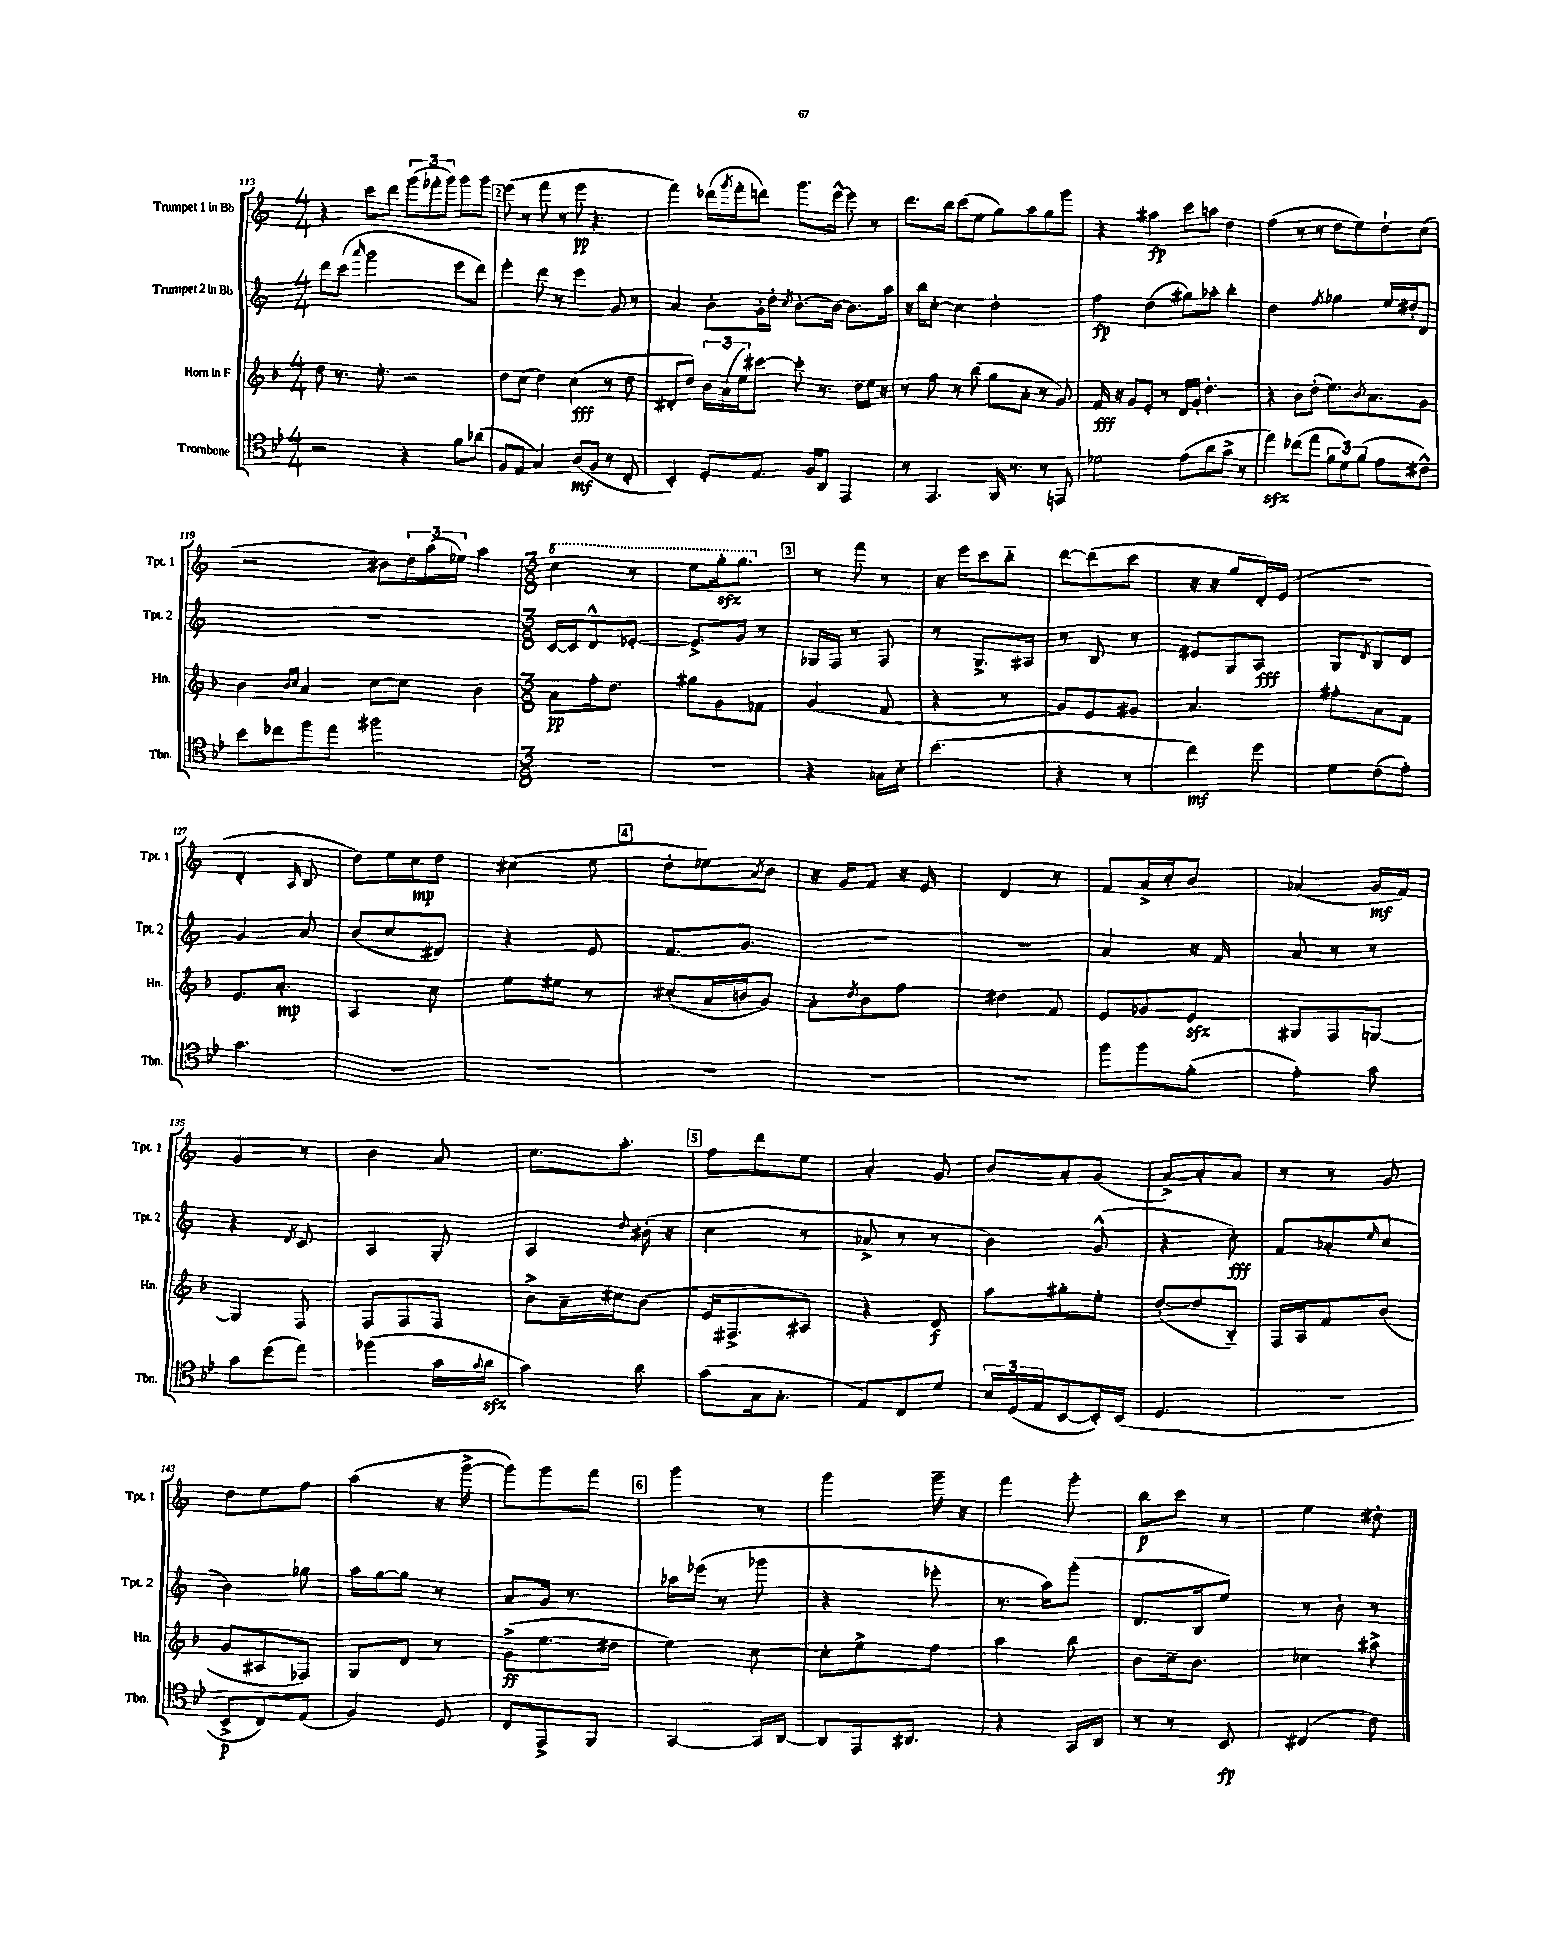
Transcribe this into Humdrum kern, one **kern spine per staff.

**kern	**kern	**kern	**kern
*staff4	*staff3	*staff2	*staff1
*clefC4	*clefG2	*clefG2	*clefG2
*k[b-e-]	*k[b-]	*k[]	*k[]
*M4/4	*M4/4	*M4/4	*M4/4
2r	8dd\	8ddd\L	4r
.	8.r	(8ccc\J	.
.	.	16qqaaa/	.
.	.	2ggg\	8ccc\L
.	8.ee'\	.	.
.	.	.	8ddd\J
4r	2r	.	(12ggg\L
.	.	.	12fff-'\
.	.	.	12ggg\J)
8f\L	.	8eee\L	8ggg\L
(8a-\J	.	8ddd\J)	8ggg\J
=	=	=	=
8F/L	8dd\L	4eee'\	(8eee\
8E-/J	(8cc\J	.	8r
4G/)	4dd\)	8ddd\	8fff\
.	.	8r	8r
(8A/L	(4cc\	4eee\	8eee\
8F/J	.	.	4.r
8r	8r	8g/	.
8C'/	8dd\	8r	.
=	=	=	=
4BB-'/)	8d#'/L	4a/	4fff\)
.	8dd/J)	.	.
8D'/L	24b-\LL	8b'\L	(16ddd-\LL
.	(24a\	.	.
.	.	.	8qggg/
.	.	.	16fff'\J
.	24ee\J)	.	.
8.E-/J	[8ccc#\J	16g'\L	8ddd\J)
.	.	16dd'\JJ	.
.	.	8qcc/	.
.	8ccc#'\]	[8.b'\L	8.ggg\L
16F/LK	.	.	.
8AA/J	8.r	.	.
.	.	16b\_Jk	[16eee^^\Jk
4EE-/	.	8.b\]L	8eee\]
.	16dd\LL	.	.
.	16ee\JJ	.	8r
.	16r	16aa\Jk	.
=	=	=	=
8r	8r	16r	8.ddd\L
.	.	16bb\LK	.
4.EE-/	8ff\	[8cc'\J	.
.	.	.	16bb\Jk
.	8r	4cc\]	(8ccc\L
.	(8bb-\	.	8ee\J
16FF/	8gg\L	2dd'\	8gg\L)
8.r	.	.	.
.	8a'\J	.	8aa\
8r	8r	.	8gg\
8EE/	8g/)	.	8ggg\J
=	=	=	=
2d-\	16f/	4ff\	4r
.	16r	.	.
.	8g/L	.	.
.	8e'/J	(4dd\	4aa#\
.	8r	.	.
(8e-\L	16d/LL	8gg#\L)	8ccc\L
.	16g'/JJ	.	.
8a\	4.dd'\	8aa-'\J	8aa\J
8g^\J	.	4bb'\	4dd\
8r	.	.	.
=	=	=	=
4ee-\)	4r	2dd\	(4ff\
(8cc-\L	8b-\L	.	8r
8ee-\J	(8dd'\J	.	8r
.	.	8qff/	.
12f\L	8.ee\L)	4gg-\	8dd\L
12d\)	.	.	.
.	.	.	8ee\)
(12f\J	.	.	.
.	8qb-/	.	.
.	8.a\	.	.
8e-\L	.	16ee/LL	8dd`\
.	.	16dd#'/J	.
8c#^^\J)	8g\J	8d/J	(8cc\J
=	=	=	=
8b-\L	4b-\	1r	2r
8cc-\	.	.	.
.	16qqb-/LL	.	.
.	16qqcc/JJ	.	.
8ff\	4a/	.	.
8ee-\J	.	.	.
2ff#\	[8cc\L	.	8b#\L)
.	8cc\]J	.	24dd\L
.	.	.	(24aa\
.	.	.	24ee-\JJ)
.	4b-\	.	4aa\
=	=	=	=
*M3/8	*M3/8	*M3/8	*M3/8
4.r	8a\L	[16c/LL	4ccc\
.	.	16c/]J	.
.	16ff'\k	8d^^/	.
.	8.dd\J	.	.
.	.	[8e-'/J	8r
=	=	=	=
4.r	8gg#\L	8.e-^/]L	8eee\L
.	8g\	.	16ggg'\k
.	.	16g/Jk	8.ggg\J
.	8f-\J	8r	.
=	=	=	=
4r	(4g/	16G-/LL	8r
.	.	16F/JJ	.
.	.	8r	8fff\
16G-\LL	8f/	8F/	8r
16B-'\JJ	.	.	.
=	=	=	=
(4.b-\	4r	8r	16r
.	.	.	16eee\LK
.	.	8.G^/L	8ccc\
.	8r	.	8bb'~\J
.	.	16A#/Jk	.
=	=	=	=
4r	8g/L)	8r	[8ddd\L
.	8e/	8B/	(8ddd\]
8r	8g#/J	8r	8ccc\J
=	=	=	=
4cc\)	4.a/	8e#/L	16r
.	.	.	16r
.	.	8G/	8gg/L
8dd\	.	8A/J	16d'/L)
.	.	.	(16e/JJ
=	=	=	=
8d\L	8ff#'\L	8G/L	4.r
.	.	8qd/	.
(8c\	8a\	8B/	.
8e-'\J)	8f\J	8d/J	.
=	=	=	=
4.g\	8.e/L	4g/	4d'/
.	8.a'/J	.	.
.	.	.	16qqA/
.	.	8a/	8B/
=	=	=	=
4.r	4A/	(8b/L	8dd\L)
.	.	8cc/	16ee\L
.	.	.	16cc\J
.	8cc\	8d#/J)	8dd\J
=	=	=	=
4.r	8ee\L	4r	(4cc#\
.	8ee#\J	.	.
.	8r	8e/	8ee\
=	=	=	=
4.r	(8cc#'/L	8.f/L	8dd'\L
.	16a/L	.	8ee-\)
.	16b/J	8.g/J	.
.	.	.	8qa/
.	8g/J)	.	8b\J
=	=	=	=
4.r	8a'\L	4.r	16r
.	.	.	16g/LK
.	8qdd/	.	.
.	8b-\	.	8f/J
.	8ff\J	.	16r
.	.	.	16e/
=	=	=	=
4.r	4dd#\	4.r	4d/
.	8f/	.	8r
=	=	=	=
8ff\L	8e/L	4a/	8f/L
8ff\	8g-/	.	16a^/L
.	.	.	16cc'/J
(8f'\J	8e/J	16r	8b/J
.	.	16f/	.
=	=	=	=
4e-'\)	8G#/L	8a/	(4a-/
.	8F/	8r	.
8g\	[8G/J	8r	16g/LL
.	.	.	16f/JJ)
=	=	=	=
8g\L	4G/]	4r	4g/
(8dd\	.	.	.
.	.	8qd/	.
8ee-\J)	8F/	8c/	8r
=	=	=	=
(4ff-\	8F/L	4A/	4b\
.	8F/	.	.
16g\LL	8F/J	8G'/	8a/
8qqg/	.	.	.
16a\JJ	.	.	.
=	=	=	=
4g\)	8b-^\L	4A/	8.cc\L
.	16a~\L	.	.
.	16cc#\J	.	8.aa'\J
.	.	8qqdd/	.
8a\	(8b-\J	(16b#'\	.
.	.	16r	.
=	=	=	=
(8g\L	16e/LK	4cc\	8ff\L
.	8.F#^/	.	.
16G\k	.	.	8ddd\
8.G'\J	.	.	.
.	8A#/J)	8r	8ee\J
=	=	=	=
8E-/L)	4r	8a-^/	4a'/
8C/	.	8r	.
8d/J	8d/	8r	8g/
=	=	=	=
24B-/LL	8aa\L	4b\)	8b/L
(24D/	.	.	.
24E-/J	.	.	.
[8BB-/	8gg#'\	.	8a'/
16BB-'/]L)	8ee'\J	(8g^^/	(8g/J
(16BB-/JJ	.	.	.
=	=	=	=
4.D/	([8dd'/L	4r	[8a^/L)
.	8dd/]	.	8a'/]
.	8B-'~/J)	8cc'\)	8a/J
=	=	=	=
4.r	16F/LL	(8f/L	8r
.	16A/J	.	.
.	8f/	8a-'/	8r
.	.	16qqee/	.
.	(8b-/J	8cc/J	8g/
=	=	=	=
8BB-^/L	8g/L	4b\)	8dd\L
8C/)	8A#/	.	8ee\
(8E-/J	8F-/J)	8gg-\	8ff\J
=	=	=	=
4F/)	8G/L	16aa\LL	(4aa\
.	.	[16gg\J	.
.	8d/J	8gg\]J	.
8D/	8r	8r	16r
.	.	.	[16ggg^\
=	=	=	=
8C/L	(8g^\L	8a/L	8ggg\]L)
8EE-^/	8.ee\	16g/Jk	8ggg\
.	.	8.r	.
8FF/J	.	.	8fff\J
.	16dd#\Jk	.	.
=	=	=	=
[4GG/	4ee\)	16aa-\LL	4ggg\
.	.	(16eee-\JJ	.
.	.	8r	.
16GG/]LL	[8cc\	8ggg-\	8r
[16AA/JJ	.	.	.
=	=	=	=
8AA/]L	8cc'\]L	4r	4ggg\
16EE-/k	8ee^\	.	.
8.AA#/J	.	.	.
.	8ff\J	8eee-'\	16ggg~\
.	.	.	16r
=	=	=	=
4r	4aa\	8.r	4fff\
.	.	16aa\LK)	.
16GG/LL	8bb-\	(8ggg'\J	8ggg'\
16AA/JJ	.	.	.
=	=	=	=
8r	8b-\L	8.d/L	8bb\L
8r	16cc~\k	.	8ccc\J
.	8.b-\J	16B/k	.
8BB-/	.	8ee/J)	8r
=	=	=	=
(4C#/	4cc-\	8r	4ee\
.	.	8b'\	.
8c\)	8aa#^\	8r	8dd#'\
==	==	==	==
*-	*-	*-	*-
